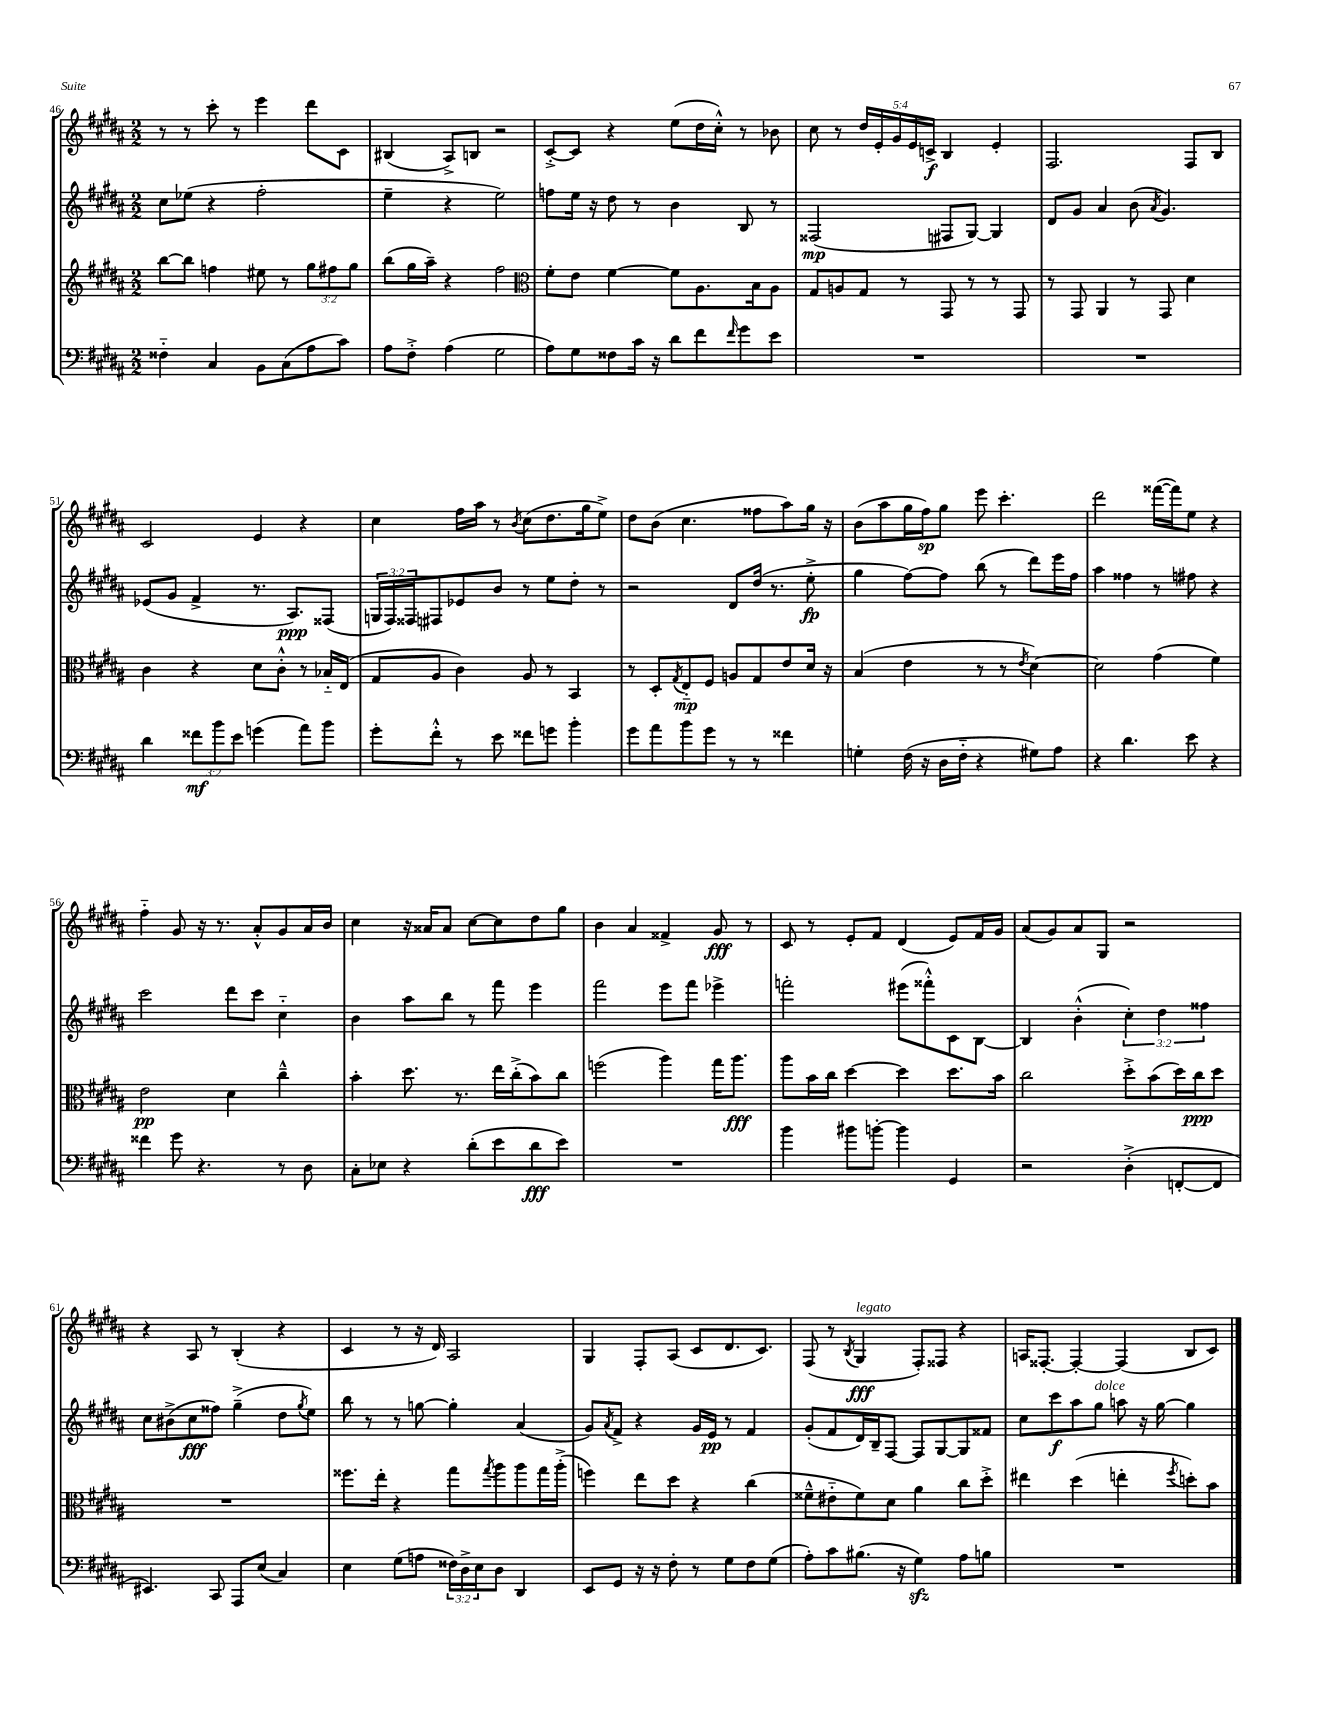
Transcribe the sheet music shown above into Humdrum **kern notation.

**kern	**kern	**kern	**kern
*staff4	*staff3	*staff2	*staff1
*clefF4	*clefG2	*clefG2	*clefG2
*k[f#c#g#d#a#]	*k[f#c#g#d#a#]	*k[f#c#g#d#a#]	*k[f#c#g#d#a#]
*M2/2	*M2/2	*M2/2	*M2/2
4F##'~\	[8bb\L	8cc#\L	8r
.	8bb\]J	(8ee-\J	8r
4C#/	4ff\	4r	8ccc#'\
.	.	.	8r
8BB\L	8ee#\	2ff#'\	4eee\
(8C#\	8r	.	.
8A#\	12gg#\L	.	8ddd#\L
.	12ff#\	.	.
8c#\J)	.	.	8c#\J
.	12gg#\J	.	.
=	=	=	=
8A#\L	(8bb\L	4ee~\	(4B#/
8F#'^\J	16gg#\L	.	.
.	16aa#~\JJ)	.	.
(4A#\	4r	4r	8A#^/L)
.	.	.	8B/J
2G#\	2ff#\	2ee\)	2r
=	=	=	=
*	*clefC3	*	*
8A#\L)	8f#'\L	8ff\L	[8c#'^/L
8G#\	8e\J	16ee\Jk	8c#/]J
.	.	16r	.
8F##\	[4f#\	8dd#\	4r
16c#\Jk	.	8r	.
16r	.	.	.
8d#\L	8f#\]L	4b\	(8ee\L
8f#\	8.A#\	.	16dd#\L
.	.	.	16cc#'^^\JJ)
16qqf#/	.	.	.
8g#\	.	8B/	8r
.	16B\k	.	.
8e\J	8A#\J	8r	8b-\
=	=	=	=
1r	8G#/L	(2F##/	8cc#\
.	8A/	.	8r
.	8G#/J	.	20dd#/LL
.	.	.	20e'/
.	.	.	20g#/
.	8r	.	.
.	.	.	20e/
.	.	.	20c^/JJ
.	8GG#/	8F#/L	4B/
.	8r	[8G#/J)	.
.	8r	4G#/]	4e'/
.	8GG#/	.	.
=	=	=	=
1r	8r	8d#/L	2.F#/
.	8GG#/	8g#/J	.
.	4AA#/	4a#/	.
.	8r	(8b\	.
.	.	8qa#/	.
.	8GG#/	4.g#/)	.
.	4d#\	.	8F#/L
.	.	.	8B/J
=	=	=	=
4d#\	4c#\	(8e-/L	2c#/
.	.	8g#/J	.
12f##\L	4r	4f#^/	.
12b\	.	.	.
12e\J	.	.	.
(4g\	8d#\L	8.r	4e/
.	8c#'^^\J	.	.
.	.	8.A#/L)	.
8a#\L)	8r	.	4r
8b\J	16B-'~/LL	(8F##/J	.
.	(16E/JJ	.	.
=	=	=	=
8g#'\L	8G#/L	24G/LL	4cc#\
.	.	24F#/)	.
.	.	24F##/J	.
8f#'^^\J	8A#/J	8F#/	.
8r	4c#\)	8e-/	16ff#\LL
.	.	.	16aa#\JJ
8e\	.	8b/J	8r
.	.	.	8qb/
8f##\L	8A#/	8r	(8cc#\L
8g\J	8r	8ee\L	8.dd#\
4b'\	4BB/	8dd#'\J	.
.	.	.	16gg#\k
.	.	8r	8ee^\J)
=	=	=	=
8g#\L	8r	2r	8dd#\L
8a#\	8D#'/L	.	(8b\J
.	8qG#/	.	.
8b\	8E'~/	.	4.cc#\
8g#\J	8F#/J	.	.
8r	8A/L	8d#/L	.
8r	8G#/	(16dd#/Jk	8ff##\L
.	.	8.r	.
4f##\	8e/	.	8aa#\)
.	16d#/Jk	8ee'^\	16gg#\Jk
.	16r	.	16r
=	=	=	=
4G'\	(4B/	4gg#\	(8b\L
.	.	.	8aa#\
(16F#\	4e\	[8ff#\L)	16gg#\L
16r	.	.	16ff#\J)
16D#\LL	.	8ff#\]J	8gg#\J
16F#'~\JJ	.	.	.
4r	8r	(8bb\	8eee\
.	8r	8r	4.ccc#'\
.	8qe/	.	.
8G#\L)	[4d#\)	8ddd#\L)	.
8A#\J	.	16eee\L	.
.	.	16ff#\JJ	.
=	=	=	=
4r	2d#\]	4aa#\	2ddd#\
4.d#\	.	4ff##\	.
.	(4g#\	8r	([16fff##\LL
.	.	.	16fff##\]J)
8e\	.	8ff#\	8ee\J
4r	4f#\)	4r	4r
=	=	=	=
4f##\	2e\	2ccc#\	4ff#'~\
8g#\	.	.	8g#/
4.r	.	.	16r
.	.	.	8.r
.	4d#\	8ddd#\L	.
.	.	8ccc#\J	8a#'^^/L
8r	4cc#~^^\	4cc#'~\	8g#/
8D#\	.	.	16a#/L
.	.	.	16b/JJ
=	=	=	=
8C#'\L	4b'\	4b\	4cc#\
8E-\J	.	.	.
4r	8.dd#\	8aa#\L	16r
.	.	.	16a##/LK
.	.	8bb\J	8a##/J
.	8.r	.	.
(8d#'\L	.	8r	[8cc#\L
8e\	16ee\LL	8fff#\	8cc#\]
.	(16cc#'^\J	.	.
8d#\	8b\)	4eee\	8dd#\
8e\J)	8cc#\J	.	8gg#\J
=	=	=	=
1r	(2ff\	2fff#\	4b\
.	.	.	4a#/
.	4aa#\)	8eee\L	4f##^/
.	.	8fff#\J	.
.	16gg#\LK	4eee-^\	8g#/
.	8.aa#\J	.	.
.	.	.	8r
=	=	=	=
4b\	8aa#\L	2fff'\	8c#/
.	16b\L	.	8r
.	16cc#\JJ	.	.
8b#\L	[4dd#\	.	8e'/L
[8b'\J	.	.	8f#/J
4b\]	4dd#\]	(8eee#\L	(4d#/
.	.	8fff##'^^\)	.
4GG#/	8.dd#\L	8c#\	8e/L)
.	.	[8B\J	16f#/L
.	16b\Jk	.	16g#/JJ
=	=	=	=
2r	2cc#\	4B/]	(8a#/L
.	.	.	8g#/)
.	.	(4b'^^\	8a#/
.	.	.	8G#/J
(4D#'^\	8dd#'^\L	6cc#'\)	2r
.	(8b\	.	.
.	.	6dd#\	.
[8FF'/L	16dd#\L)	.	.
.	16cc#\J	.	.
.	.	6ff##\	.
8FF/]J	8dd#\J	.	.
=	=	=	=
4.EE#/)	1r	8cc#\L	4r
.	.	(8b#^\	.
.	.	8cc#\	8A#/
8CC#/	.	8ff##\J)	8r
8AAA#/L	.	(4gg#~^\	(4B'/
(8E/J	.	.	.
4C#/)	.	8dd#\L	4r
.	.	8qgg#/	.
.	.	8ee\J)	.
=	=	=	=
4E\	8.ff##\L	8bb\	4c#/
.	.	8r	.
.	16ee'\Jk	.	.
(8G#\L	4r	8r	8r
8A\J	.	[8gg\	16r
.	.	.	16d#/)
24F##\LL)	8gg#\L	4gg'\]	2A#/
24D#^\	.	.	.
24E\J	.	.	.
.	8qgg#/	.	.
8D#\J	8aa#\	.	.
4DD#/	8aa#\	(4a#/	.
.	16gg#\L	.	.
.	(16aa#'^\JJ	.	.
=	=	=	=
8EE/L	4ff\)	8g#/L)	4G#/
.	.	8qa#/	.
8GG#/J	.	8f#^/J	.
16r	8ee\L	4r	8F#'/L
16r	.	.	.
8F#'\	8dd#\J	.	(8A#/J
8r	4r	16g#/LL	8c#/L
.	.	16e/JJ	.
8G#\L	.	8r	8.d#/
8F#\	(4cc#\	4f#/	.
.	.	.	8.c#/J)
(8G#\J	.	.	.
=	=	=	=
8A#'\L)	8f##~^^\L	(8g#'/L	(8F#/
8c#\	8e#'~\	8f#/	8r
.	.	.	8qB/
(8.B#\J	8f##\)	16d#/L)	4G#/
.	.	16B~/J	.
.	8d#\J	[8F#/J	.
16r	.	.	.
4G#\)	4a#\	8F#/]L	8F#'/L)
.	.	[8G#/	8F##/J
8A#\L	8cc#\L	8G#/]	4r
8B\J	8dd#'^\J	8f##/J	.
=	=	=	=
1r	4ee#\	8cc#\L	16A/LK
.	.	.	[8.F##'/J
.	.	8ccc#\	.
.	(4dd#\	8aa#\	4F##'/_
.	.	8gg#\J	.
.	4ee'\	8aa\	(4F##/]
.	.	16r	.
.	.	[16gg#\	.
.	8qff#/	.	.
.	8dd'\L)	4gg#\]	8B/L
.	8b\J	.	8c#/J)
==	==	==	==
*-	*-	*-	*-
